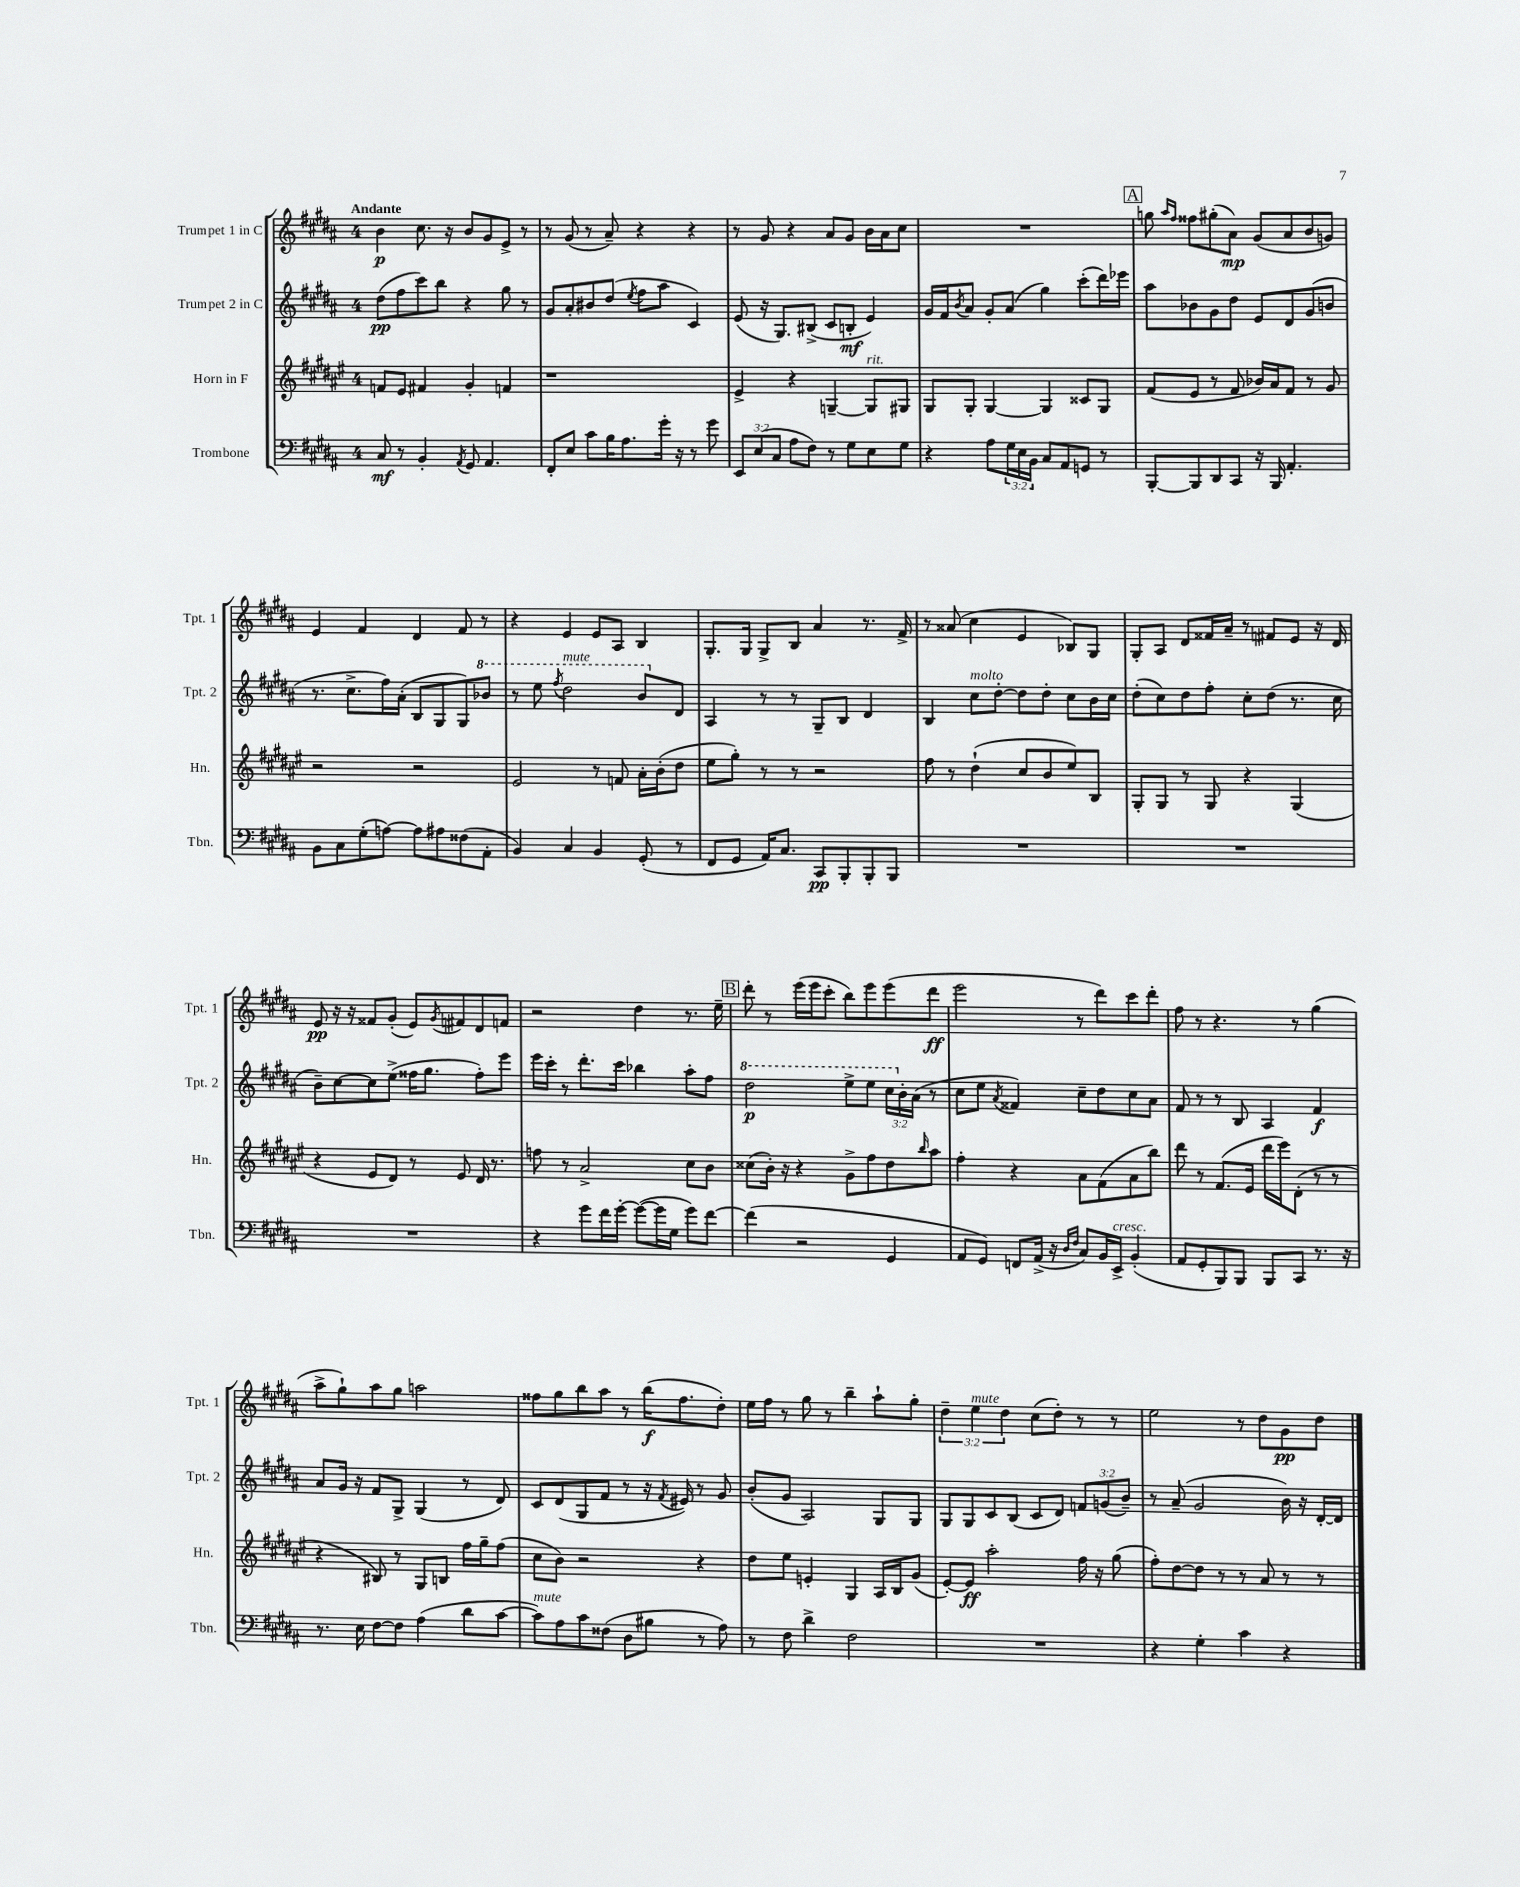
<<
\new StaffGroup <<
\new Staff = "s0" \with { instrumentName = "Trumpet 1 in C" shortInstrumentName = "Tpt. 1" } {
    \clef treble \key b \major \once \override Staff.TimeSignature.style = #'single-digit \time 4/4 \override Staff.TupletNumber.text = #tuplet-number::calc-fraction-text \tempo "Andante"
    b'4\p cis''8. r16 b'8 gis'8 e'8-> r8 |
    r8 gis'8( r8 ais'8--) r4 r4 |
    r8 gis'8 r4 ais'8 gis'8 b'16 ais'16 cis''8 |
    R1 |
    \mark \markup { \box "A" } g''8 \grace { ais''16 fis''16 } fisis''8 gis''8-.( ais'8\mp) gis'8( ais'8 b'8 g'8) |
    e'4 fis'4 dis'4 fis'8 r8 |
    r4 e'4 e'8 ais8 b4 |
    gis8.-. gis16 gis8-> b8 ais'4 r8. fis'16-> |
    r8 aisis'8( cis''4 e'4 bes8) gis8 |
    gis8-. ais8 dis'8 fisis'16 ais'16-- r8 fis'8 e'8 r16 dis'16 |
    e'8\pp r16 r16 fisis'8 gis'8-.( e'8) \acciaccatura { gis'8 } fis'8 dis'8 f'8 |
    r2 dis''4 r8. e''16-- |
    \mark \markup { \box "B" } dis'''8-. r8 e'''16( e'''16 cis'''8-. b''8) e'''8 e'''8( dis'''8\ff |
    e'''2 r8 dis'''8) cis'''8 dis'''8-. |
    fis''8 r8 r4. r8 gis''4( |
    ais''8-> gis''8-!) ais''8 gis''8 a''2 |
    fisis''8 gis''8 b''8 ais''8 r8 b''16\f( fisis''8. dis''8-.) |
    e''16 fis''16 r8 gis''8 r8 b''4-- ais''8-! gis''8-. |
    \tuplet 3/2 { dis''4-- e''4^\markup { \italic "mute" } dis''4 } cis''8( dis''8-.) r8 r8 |
    e''2 r8 dis''8 gis'8\pp dis''8 \bar "|." |
}
\new Staff = "s1" \with { instrumentName = "Trumpet 2 in C" shortInstrumentName = "Tpt. 2" } {
    \clef treble \key b \major \once \override Staff.TimeSignature.style = #'single-digit \time 4/4 \override Staff.TupletNumber.text = #tuplet-number::calc-fraction-text
    dis''8\pp( fis''8 cis'''8) b''8 r4 gis''8 r8 |
    gis'8 ais'8-. bis'8 dis''8( \acciaccatura { e''8 } fis''8 ais''8 cis'4) |
    e'8( r16 gis8.) bis8->( cis'8 b8-.\mf e'4) |
    gis'16 fis'16 \acciaccatura { b'8 } ais'8 gis'8-. ais'8( gis''4) cis'''8-.( dis'''16) ees'''16 |
    \mark \markup { \box "A" } ais''8 bes'8 gis'8 dis''8 e'8 dis'8 gis'8( b'8 |
    r8. cis''8.-> fis''16) ais'16-.( b8 gis8 gis8) \ottava #1 bes''8 |
    r8 e'''8 \acciaccatura { fis'''8 } dis'''2^\markup { \italic "mute" } b''8 \ottava #0 dis'8 |
    ais4 r8 r8 gis8-- b8 dis'4 |
    b4 cis''8^\markup { \italic "molto" } dis''8~-. dis''8 dis''8-. cis''8 b'16 cis''16 |
    dis''8-.( cis''8) dis''8 fis''8-. cis''8-. dis''8( r8. cis''16 |
    b'8--) cis''8~ cis''8 e''8->( fisis''16 gis''8. fisis''8-.) e'''8 |
    e'''16 cis'''16-. r8 dis'''8.-. cis'''16 bes''4 ais''8-. fis''8 |
    \mark \markup { \box "B" } \ottava #1 dis'''2\p e'''8-> e'''8 \tuplet 3/2 { cis'''16 \ottava #0 b'16-. ais'16( } r8 |
    cis''8 e''8 \acciaccatura { ais'8 } fisis'4) cis''8-- dis''8 cis''8 ais'8 |
    fis'8 r8 r8 b8 ais4 fis'4\f |
    ais'8 gis'16 r16 fis'8 gis8-> gis4( r8 dis'8) |
    cis'8 dis'8( gis8 fis'8 r8 r16 \acciaccatura { fis'8 } eis'16) r8 gis'8 |
    b'8-.( gis'8 ais2) gis8 gis8 |
    gis8 gis8 cis'8 b8( cis'8 dis'8) \tuplet 3/2 { f'8 g'8( b'8--) } |
    r8 ais'8--( gis'2 b'16) r16 dis'16~-. dis'16 \bar "|." |
}
\new Staff = "s2" \with { instrumentName = "Horn in F" shortInstrumentName = "Hn." } {
    \clef treble \key fis \major \once \override Staff.TimeSignature.style = #'single-digit \time 4/4
    f'8 eis'8 fis'4 gis'4-. f'4 |
    r1 |
    eis'4-> r4 g4~-- g8^\markup { \italic "rit." } gis8 |
    gis8 gis8-. gis4~ gis4 cisis'8 gis8 |
    \mark \markup { \box "A" } fis'8( eis'8 r8 fis'8 bes'16) ais'16 fis'8 r8 gis'8 |
    r2 r2 |
    eis'2 r8 f'8 ais'16-. b'16-.( dis''8 |
    eis''8 gis''8-.) r8 r8 r2 |
    fis''8 r8 dis''4-!( cis''8 b'8 eis''8) b8 |
    gis8-. gis8 r8 gis8 r4 gis4( |
    r4 eis'8 dis'8) r8 eis'8 dis'16 r8. |
    f''8 r8 ais'2-> cis''8 b'8 |
    \mark \markup { \box "B" } cisis''8( b'16-.) r16 r4 gis'8-> fis''8 dis''8 \grace { b''16 } ais''8 |
    fis''4-. r4 ais'8 fis'8( ais'8 b''8) |
    dis'''8 r8 fis'8.( eis'16 dis'''16 eis'''16) dis'8-.( r8 r8 |
    r4 bis8) r8 gis8 b8 fis''16 gis''16-- fis''8( |
    cis''8 b'8) r2 r4 |
    dis''8 eis''8 e'4-. gis4 ais16 b16 gis'8( |
    eis'8~-.) eis'8\ff ais''2-. fis''16 r16 gis''8( |
    fis''8-.) dis''8~ dis''8 r8 r8 ais'8 r8 r8 \bar "|." |
}
\new Staff = "s3" \with { instrumentName = "Trombone" shortInstrumentName = "Tbn." } {
    \clef bass \key b \major \once \override Staff.TimeSignature.style = #'single-digit \time 4/4 \override Staff.TupletNumber.text = #tuplet-number::calc-fraction-text
    cis8\mf r8 b,4-. \acciaccatura { ais,8 } gis,8 ais,4. |
    fis,8-. e8 cis'8 b16 ais8. gis'16-. r16 r8 gis'8 |
    \tuplet 3/2 { e,8 e8( cis8 } ais8 fis8) r8 gis8 e8 gis8 |
    r4 ais8 \tuplet 3/2 { gis16 e16 b,16 } cis8 ais,8 g,8 r8 |
    \mark \markup { \box "A" } b,,8~-. b,,8 dis,8 cis,8 r16 b,,16 ais,4.-. |
    b,8 cis8 gis8-.( a8~) a8 ais8 fisis8( ais,8-. |
    b,4) cis4 b,4 gis,8-.( r8 |
    fis,8 gis,8 ais,16) cis8. cis,8\pp b,,8-. b,,8-. b,,8 |
    R1 |
    R1 |
    R1 |
    r4 gis'8 fis'16 gis'16~-. gis'8~( gis'16 gis16 gis'8) fis'8~ |
    \mark \markup { \box "B" } fis'4( r2 gis,4 |
    ais,8 gis,8) f,8 ais,16->( r16 \grace { dis16 fis16 } cis8) b,16 e,16->^\markup { \italic "cresc." } b,4-.( |
    ais,8 gis,8-. b,,8) b,,8 b,,8 cis,8 r8. r16 |
    r8. e16 fis8~ fis8 ais4( dis'8 cis'8~ |
    cis'8^\markup { \italic "mute" }) ais8 cis'8 fisis8( dis8 bis8 r8 ais8) |
    r8 fis8 dis'4-> fis2 |
    R1 |
    r4 gis4-. cis'4 r4 \bar "|." |
}
>>
>>
\layout { \context { \Score \remove "Bar_number_engraver" } }
